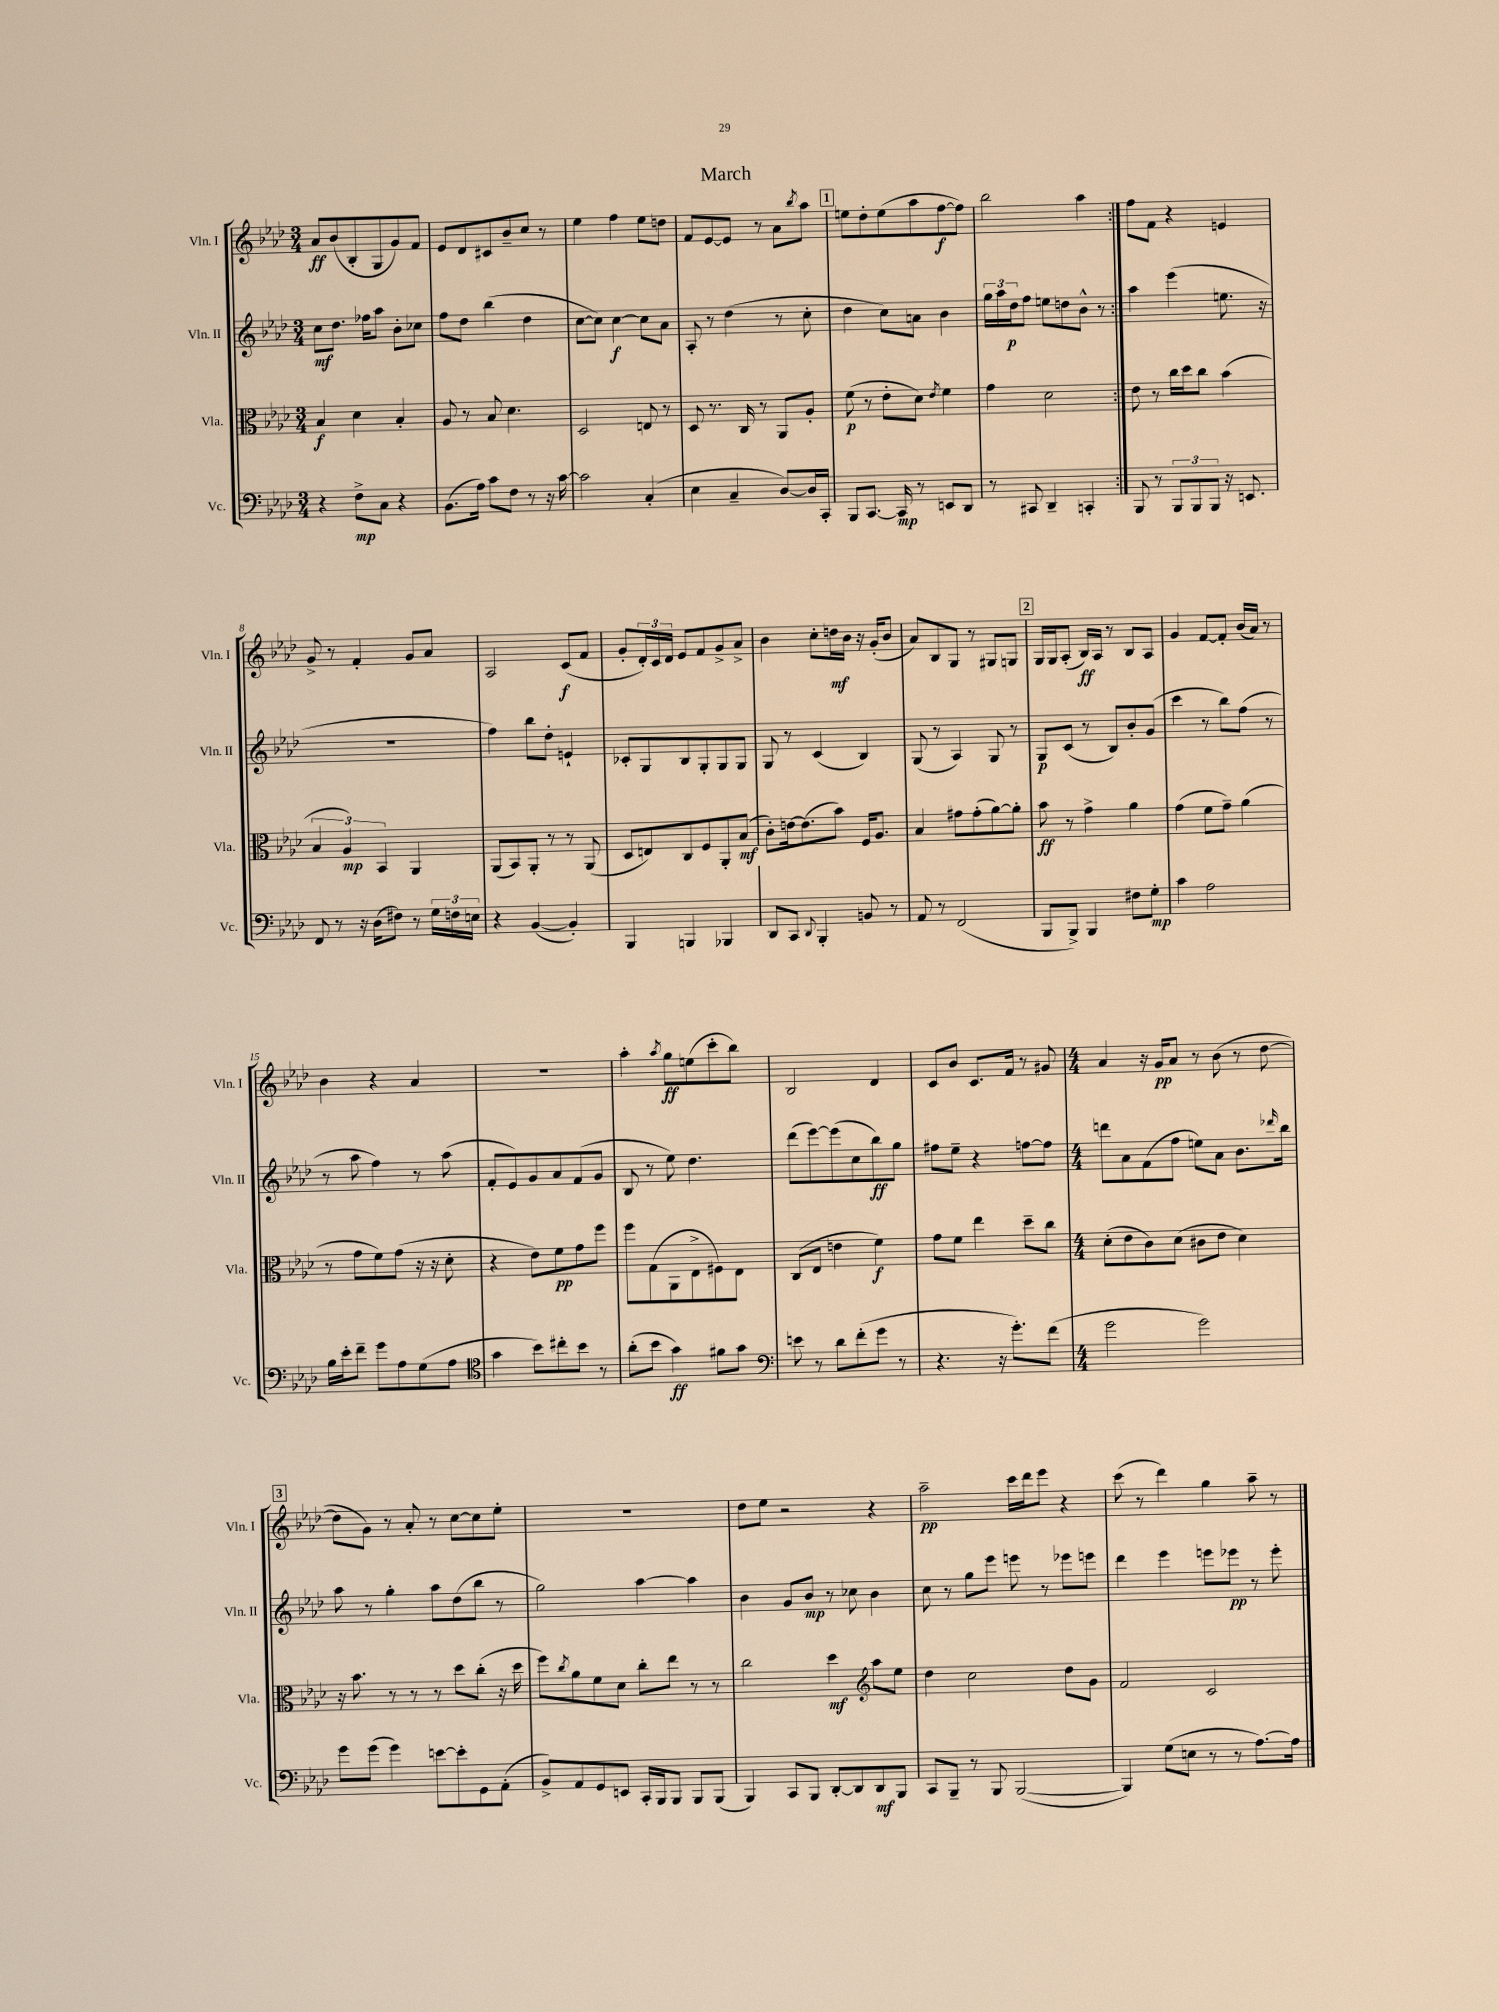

**kern	**kern	**kern	**kern
*staff4	*staff3	*staff2	*staff1
*clefF4	*clefC3	*clefG2	*clefG2
*k[b-e-a-d-]	*k[b-e-a-d-]	*k[b-e-a-d-]	*k[b-e-a-d-]
*M3/4	*M3/4	*M3/4	*M3/4
4r	4B-	8cc	8a-
.	.	8.dd-	(8b-
8F^	4d-	.	8B-'
.	.	16ff-	.
8C	.	8aa-	8G
4r	4B-'	8b-'	8g)
.	.	8cc-	8f
=	=	=	=
(8.BB-	8A-	8ff	8e-
.	8r	8dd-	8d-
16A-)	.	.	.
8c	8B-	(4bb-	8c#
8F	4.d-	.	8b-~
8r	.	4dd-	8cc
16r	.	.	8r
[16c	.	.	.
=	=	=	=
2c]	2D-	[8cc	4ee-
.	.	8cc])	.
.	.	[4cc	4ff
(4C'	8E	8cc]	8ee-
.	8r	8a-	8dd
=	=	=	=
4E-	8D-	8A-'	8f
.	8.r	8r	[8e-
4C~	.	(4dd-	8e-]
.	16C	.	.
.	8r	.	8r
[8D-)	8AA-	8r	8a-
.	.	.	8qbb-
16D-]	8A-'	8cc'	8aa-
16CC'	.	.	.
=	=	=	=
8BBB-	(8f	4dd-	8ee
[8.CC	8r	.	8dd-'
.	8e-'	8cc)	(8ee
16CC]	.	.	.
8r	8d-)	8a	8aa-
.	8qe-	.	.
8EE	4f	4b-	[8ff
8DD-	.	.	8ff])
=	=	=	=
8r	4g	24gg	2bb-
.	.	24aa-	.
.	.	24dd-	.
8CC#	.	8ff	.
4DD-~	2d-	8ee	.
.	.	8dd	.
4CC'	.	8b-^^	4aa-
.	.	8r	.
=:|!	=:|!	=:|!	=:|!
8BBB-	8e-	4aa-	8ff
8r	8r	.	8f
12BBB-	16cc	(4eee-	4r
.	16dd-	.	.
12BBB-	.	.	.
.	8cc	.	.
12BBB-	.	.	.
16r	(4b-	8.ee	4e
8.EE	.	.	.
.	.	16r	.
=	=	=	=
8FF	6B-	2.r	8g^
8r	.	.	8r
.	6A-)	.	.
16r	.	.	4f'
(16D-	.	.	.
.	6BB-	.	.
8F#)	.	.	.
8r	4AA-	.	8g
24G	.	.	8a-
24F	.	.	.
24E	.	.	.
=	=	=	=
4r	(8AA-	4ff)	2A-
.	8BB-)	.	.
([4BB-	8AA-'	8bb-	.
.	8r	8dd-'	.
4BB-'])	8r	4e`	(8c
.	(8AA-	.	8f
=	=	=	=
4BBB-	8D-	8c-'	8g'
.	8E)	8G	24d-')
.	.	.	24c
.	.	.	24d-
4BBB	8C	8B-	8e-
.	8F	8G'	8f
4BBB-	8AA-'	8G	8g^
.	(8B-	8G	8a-^
=	=	=	=
8DD-	8c')	8G	4b-
8CC	[16e	8r	.
.	(8.e]	.	.
8qqDD-	.	.	.
4BBB-'	.	(4c	8cc'
.	8b-)	.	16dd
.	.	.	16b-
8BB	16F	4B-)	16r
.	8.A-	.	(16g'
8r	.	.	8b-
=	=	=	=
8AA-	4B-	(8G	8a-)
8r	.	8r	8B-
(2FF	8g#	4A-)	8G
.	(8g#'	.	8r
.	[8a-)	8G	8G#
.	8a-']	8r	8G
=	=	=	=
8BBB-	8b-	8G	16G
.	.	.	16G
8BBB-^)	8r	(8c	(8A-'
4BBB-	4g^	8r	16B-)
.	.	.	16A-
.	.	8B-)	8r
8F#	4a-	8b-'	8B-
8G'	.	(8g	8A-
=	=	=	=
4c	(4g	4ccc	4g
2A-	8f	8r	[8f
.	8g~)	8bb-)	8f']
.	(4a-	(8ff	(16b-
.	.	.	16a-)
.	.	8r	8r
=	=	=	=
16B-	8r	8r	4b-
16e-'	.	.	.
8f~	8g	8aa-	.
8g	8f)	4ff)	4r
8A-	(8g	.	.
(8G	16r	8r	4a-
.	16r	.	.
8A-	8d-'	(8aa-	.
=	=	=	=
*clefC4	*	*	*
4g	4r	8f'	2.r
.	.	8e-)	.
8b-)	8e-)	8g	.
8cc#'	8f	8a-	.
8b-	8g	(8f	.
8r	8ff	8g	.
=	=	=	=
(8a-'	8ff	8B-	4aa-'
8b-	(8G	8r	.
.	.	.	8qaa-
4g)	8AA-	8ee-)	8gg
.	8E-^	4.dd-	(8ee
8f#	8F#)	.	8ccc'
8g	8E-	.	8bb-)
=	=	=	=
*clefF4	*	*	*
8e	(8C	(8ddd-	2B-
8r	8E-	[8eee-)	.
8d-	4e	(8eee-]	.
(8f'	.	8cc	.
8g	4f)	8bb-)	4d-
8r	.	8gg	.
=	=	=	=
4.r	8g	8ff#	8c
.	8f	8ee-~	8b-
.	4ee-	4r	8.c
16r	.	.	.
8.g')	.	.	16f
.	8dd-~	[8ff	8r
(8f	8cc	8ff]	8g#
=	=	=	=
*M4/4	*M4/4	*M4/4	*M4/4
2g	(8d-'	8ddd	4a-
.	8e-	8a-	.
.	8c)	(8f	16r
.	.	.	16g
.	(8d-	8ff	8a-
2g)	8c#	8ee)	8r
.	8e-	8a-	(8b-
.	4d-)	8.b-	8r
.	.	.	[8dd-
.	.	16qqddd-	.
.	.	16bb-	.
=	=	=	=
8g	16r	8aa-	8dd-]
.	8.b-	.	.
(8g	.	8r	8g)
4g)	8r	4gg'	8r
.	8r	.	8a-'
[8e	8r	8aa-	8r
8e']	8dd-	(8dd-	[8cc
8GG	(8cc'	8bb-	8cc]
(8AA-'	16r	8r	8ee-'
.	16dd-	.	.
=	=	=	=
8BB-^)	8ff)	2gg)	1r
.	8qcc	.	.
8AA-	8a-	.	.
8GG	8f	.	.
8EE	8d-	.	.
16CC'	8cc'	[4aa-	.
16BBB-	.	.	.
8BBB-	8ee-	.	.
8BBB-	8r	4aa-]	.
(8BBB-	8r	.	.
=	=	=	=
4BBB-)	2cc	4b-	8dd-
.	.	.	8ee-
8CC	.	8g	2r
8BBB-	.	8b-	.
[8DD-'	4dd-	8r	.
8DD-]	.	8cc-	.
*	*clefG2	*	*
8DD-	8aa-	4b-	4r
8BBB-	8ee-	.	.
=	=	=	=
8CC	4dd-	8cc	2aa-~
8BBB-~	.	8r	.
8r	2cc	8gg	.
8BBB-	.	8eee-	.
([2BBB-	.	8eee	16ccc
.	.	.	16ddd-
.	.	8r	8eee-
.	8dd-	8eee-	4r
.	8g	8eee	.
=	=	=	=
4BBB-])	2f	4ddd-	(8ccc
.	.	.	8r
(8G	.	4eee-	4ddd-)
8E	.	.	.
8r	2c	8eee	4gg
8r	.	8eee-	.
[8.A-)	.	8r	8aa-~
.	.	8eee-'	8r
16A-]	.	.	.
==	==	==	==
*-	*-	*-	*-
